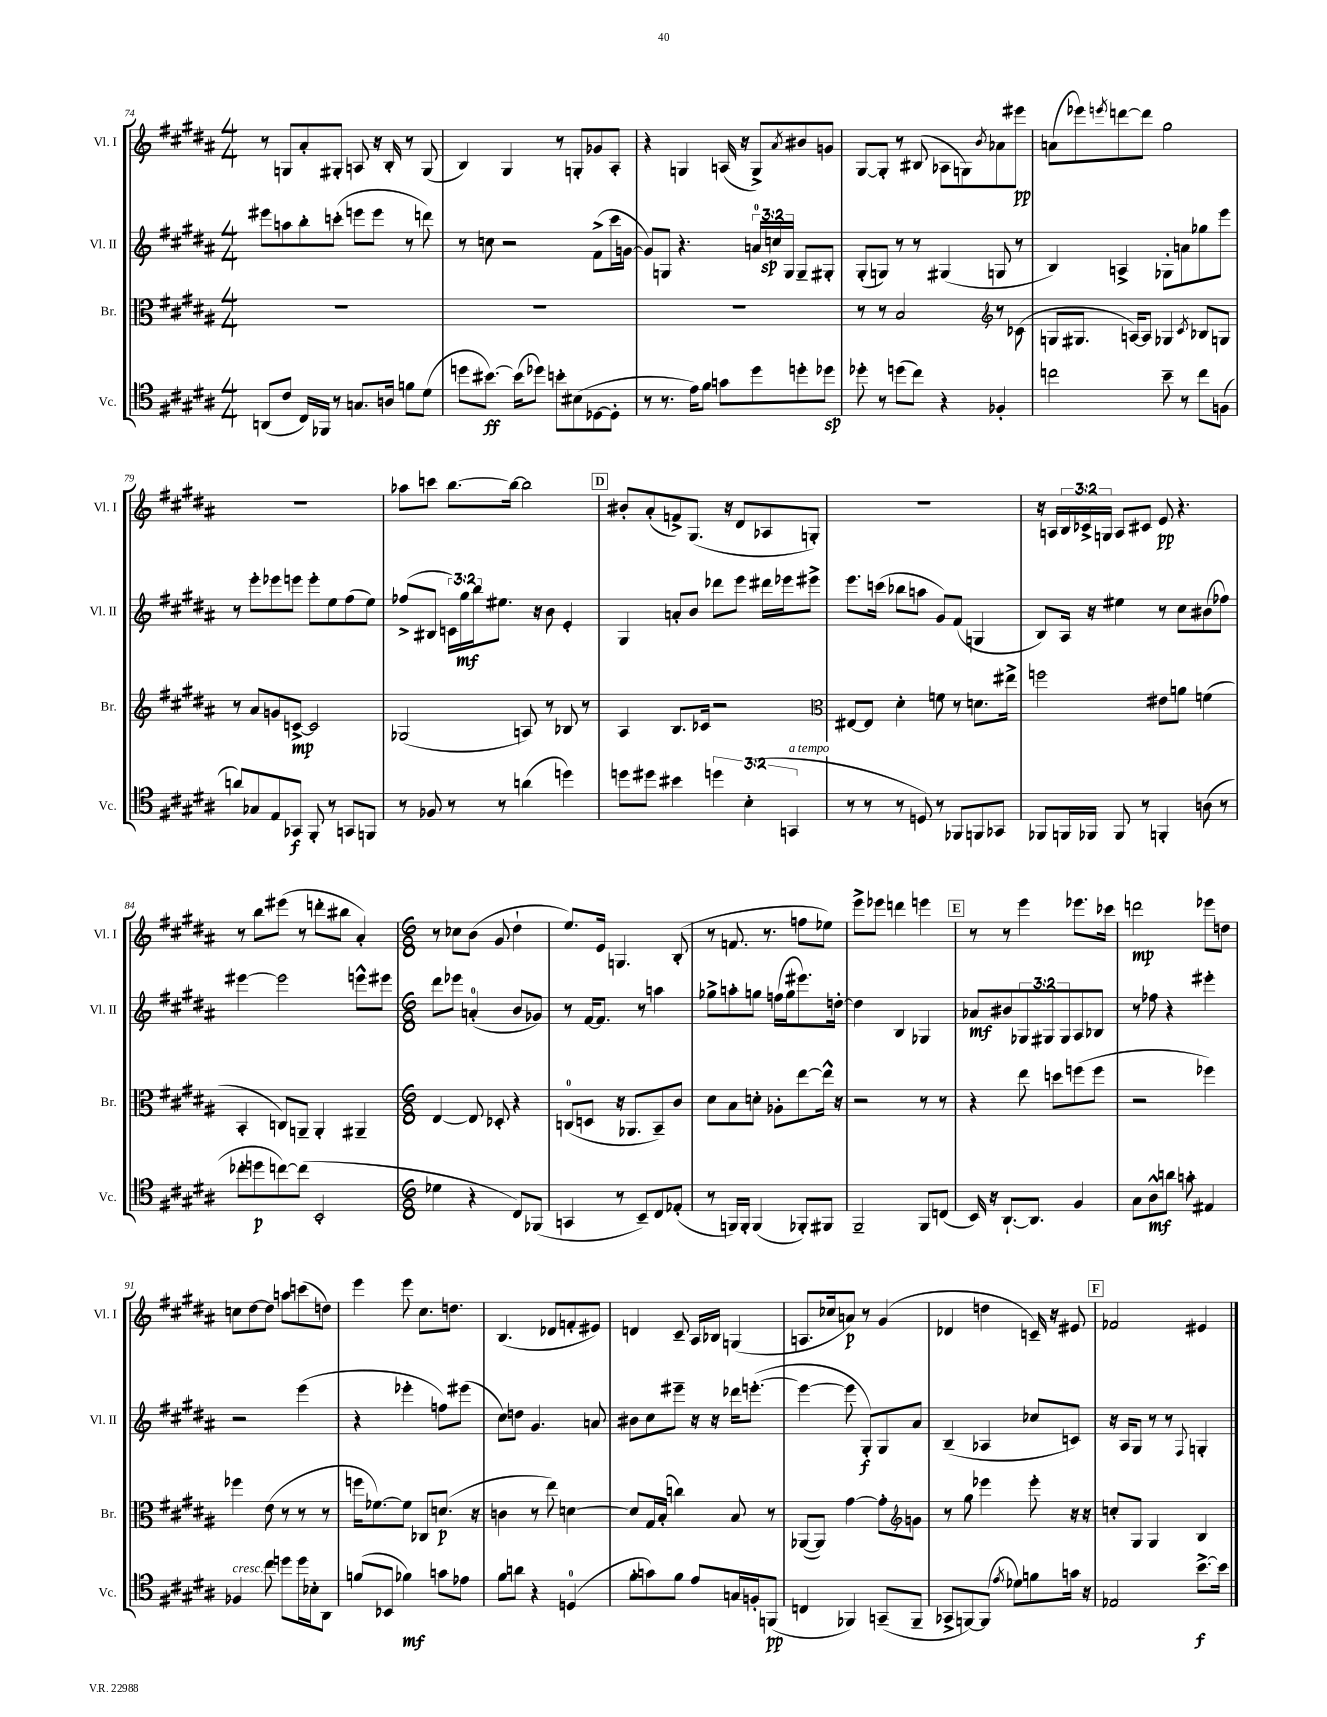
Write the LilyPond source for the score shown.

<<
\new StaffGroup <<
\new Staff = "s0" \with { instrumentName = "Vl. I" shortInstrumentName = "Vl. I" } {
    \clef treble \key b \major \numericTimeSignature \time 4/4 \override Staff.TupletNumber.text = #tuplet-number::calc-fraction-text
    r8 g8 ais'8-. gis8-. a8 r16 b16-. r8 gis8( |
    b4) gis4 r8 g8-. ges'8 ais8-. |
    r4 g4 a16( r16 g8->) \acciaccatura { ais'8 } bis'8 g'8 |
    gis8~ gis8-. r8 bis8( aes8 g8) \acciaccatura { b'8 } aes'8 eis'''8\pp |
    a'8( ees'''8) \acciaccatura { e'''8 } d'''8~ d'''8 gis''2 |
    R1 |
    aes''8 c'''8 b''8.~ b''16~ b''2 |
    \mark \markup { \box "D" } bis'8-. ais'8-.( f'8->) gis8.( r16 dis'8 aes8 g8-.) |
    r1 |
    r16 a16 \tuplet 3/2 { b16 ces'16-> g16 } a8 cis'8 e'8\pp r4. |
    r8 b''8 eis'''8( r8 d'''8-. bis''8 ais'4-.) |
    \numericTimeSignature \time 6/8 r8 ces''8 b'8( gis'8 dis''4-! |
    e''8.) e'16 g4. b8-.( |
    r8 f'8. r8. f''8 ees''8) |
    e'''8-> ees'''8 d'''4 e'''4 |
    \mark \markup { \box "E" } r8 r8 e'''4 ees'''8. ces'''16 |
    d'''2\mp ees'''8 d''8 |
    c''8 dis''8~ dis''8 a''8 c'''8( d''8) |
    e'''4 e'''8 cis''8. d''8. |
    b4.( des'8 f'8-. eis'8) |
    d'4 cis'8-- ais16 bes16 g4( |
    a8. ces''16 a'8\p) r8 gis'4( |
    des'4 d''4 c'16--) r16 eis'8 |
    \mark \markup { \box "F" } fes'2 eis'4 \bar "|." |
}
\new Staff = "s1" \with { instrumentName = "Vl. II" shortInstrumentName = "Vl. II" } {
    \clef treble \key b \major \numericTimeSignature \time 4/4 \override Staff.TupletNumber.text = #tuplet-number::calc-fraction-text
    eis'''8 a''8 b''8-. c'''8-.( e'''8 e'''8 r8 d'''8) |
    r8 c''8 r2 fis'8->( cis'''16 g'16~ |
    g'8) g8 r4. \tuplet 3/2 { a'16-0 c''16\sp g16 } g8-- gis8-. |
    gis8-.( g8) r8 r8 gis4( g8 r8 |
    b4) a4-> ges8-. a'8 ges''8 e'''8 |
    r8 e'''8-. ees'''8 e'''8 e'''8-. e''8 fis''8( e''8) |
    fes''8->( bis8 \tuplet 3/2 { c'16) gis''16\mf b''16 } eis''8. r16 b'8 e'4-. |
    \mark \markup { \box "D" } gis4 a'8-. b'8 des'''8 e'''8 dis'''16 ees'''16 eis'''8-> |
    e'''8. c'''16( bes''8 a''8 gis'8) fis'8( g4 |
    b8) ais16 r16 eis''4 r8 cis''8 bis'8( fes''8) |
    eis'''4~ eis'''2 e'''8-^ eis'''8 |
    \numericTimeSignature \time 6/8 dis'''8 ees'''8 a'4-0-.( b'8 ges'8) |
    r8 fis'16~ fis'8. r8 a''4 |
    ges''8-> a''8-. g''8 f''16( g''16 eis'''8.) d''16~-. |
    d''4 b4 ges4 |
    \mark \markup { \box "E" } aes'8\mf bis'8 \tuplet 3/2 { ges8 gis8 gis8 } ais8 bes8 |
    r8 fes''8 r4 eis'''4-. |
    r2 e'''4( |
    r4 ees'''4-. f''8) eis'''8( |
    cis''8) d''8 gis'4. a'8 |
    bis'8 cis''8 eis'''8-- r16 r16 des'''16 e'''8.~-.( |
    e'''4~ e'''8 gis8-.\f) gis8 ais'8 |
    b4--( aes4 ces''8 c'8) |
    \mark \markup { \box "F" } r16 ais16 gis8 r8 r8 \appoggiatura { fis8 } g4-. \bar "|." |
}
\new Staff = "s2" \with { instrumentName = "Br." shortInstrumentName = "Br." } {
    \clef alto \key b \major \numericTimeSignature \time 4/4
    R1 |
    R1 |
    R1 |
    r8 r8 b2 r8 ces'8( |
    \clef treble g8 gis8. a16~) a8 ges4 \acciaccatura { cis'8 } bes8 g8 |
    r8 ais'8 g'8 c'8~->\mp c'2 |
    ges2( a8) r8 bes8 r8 |
    \mark \markup { \box "D" } ais4 b8. ces'16 r2 |
    \clef alto eis8~ eis8 dis'4-. f'8 r8 d'8. eis''16-> |
    f''2 eis'8 a'8 f'4( |
    b,4-. c8) a,8-- a,4-. ais,4-- |
    \numericTimeSignature \time 6/8 e4~ e8 des8-. r4 |
    c8-0( d8 r16 aes,8. b,8--) cis'8 |
    dis'8 b8 d'8-. aes8-. e''8~ e''16-^ r16 |
    r2 r8 r8 |
    \mark \markup { \box "E" } r4 e''8 d''8 f''8( f''8 |
    r2 fes''4) |
    fes''4 e'8( r8 r8 r8 |
    f''16 fes'8.~) fes'8 ces8 d'8.\p( r16 |
    c'4 r8 e''8) d'4~ |
    d'8 gis16 b16-.( c''4) b8 r8 |
    aes,8~( aes,8) gis'4~ gis'8-. g'8 |
    \clef treble r8 gis''8 ees'''4 ees'''8-. r16 r16 |
    \mark \markup { \box "F" } c''8-. gis8 gis4 b4 \bar "|." |
}
\new Staff = "s3" \with { instrumentName = "Vc." shortInstrumentName = "Vc." } {
    \clef tenor \key b \major \numericTimeSignature \time 4/4 \override Staff.TupletNumber.text = #tuplet-number::calc-fraction-text
    a,8( cis'8 cis16) fes,16 r8 g8. a16 f'8 dis'8( |
    d''8 bis'8.~\ff) bis'16( des''8) b'8-. bis8( des8~ des8-. |
    r8 r8. e'16) fis'8 g'8 dis''8 d''8-. des''8\sp |
    des''8-. r8 d''8( cis''8) r4 fes4-. |
    c''2 b'8-- r8 c''8 f8( |
    a'8) ges8 e8 ges,8\f fis,8-. r8 g,8 f,8 |
    r8 fes8 r8 r8 a'4( d''4) |
    \mark \markup { \box "D" } d''8 dis''8 bis'4 \tuplet 3/2 { d''4 b4-.( g,4^\markup { \italic "a tempo" } } |
    r8 r8 r8 d8) r8 fes,8 f,8 ges,8 |
    fes,8 f,16 fes,16 fes,8 r8 f,4-. a8( r8 |
    ces''8-. d''8\p c''8~) c''8( b,2-. |
    \numericTimeSignature \time 6/8 des'4 r4 cis8) fes,8( |
    g,4 r8 b,8--) cis8 ees8-.( |
    r8 f,16) f,16-. f,4( fes,8-.) fis,8 |
    fis,2-- fis,8 c8( |
    \mark \markup { \box "E" } b,16) r16 ais,8.~-! ais,8. fis4 |
    gis8 ais8-^\mf a'8 g'8-. eis4 |
    fes4^\markup { \italic "cresc." } cis''8 d''8 d''16 bes16-. ais,8 |
    f'8( bes,8 fes'4\mf) g'8 ees'8 |
    fis'8 a'8 r4 d4-0( |
    fis'8-. g'8) fis'8 e'8 g16 f16-. f,8\pp( |
    c4 fes,4) g,8--( fes,8-- |
    ges,8-> f,8~) f,8( \acciaccatura { e'8 } des'8) f'8 g'16 r16 |
    \mark \markup { \box "F" } ees2 b'8.~->\f b'16 \bar "|." |
}
>>
>>
\layout { \context { \Score currentBarNumber = #74 } }
